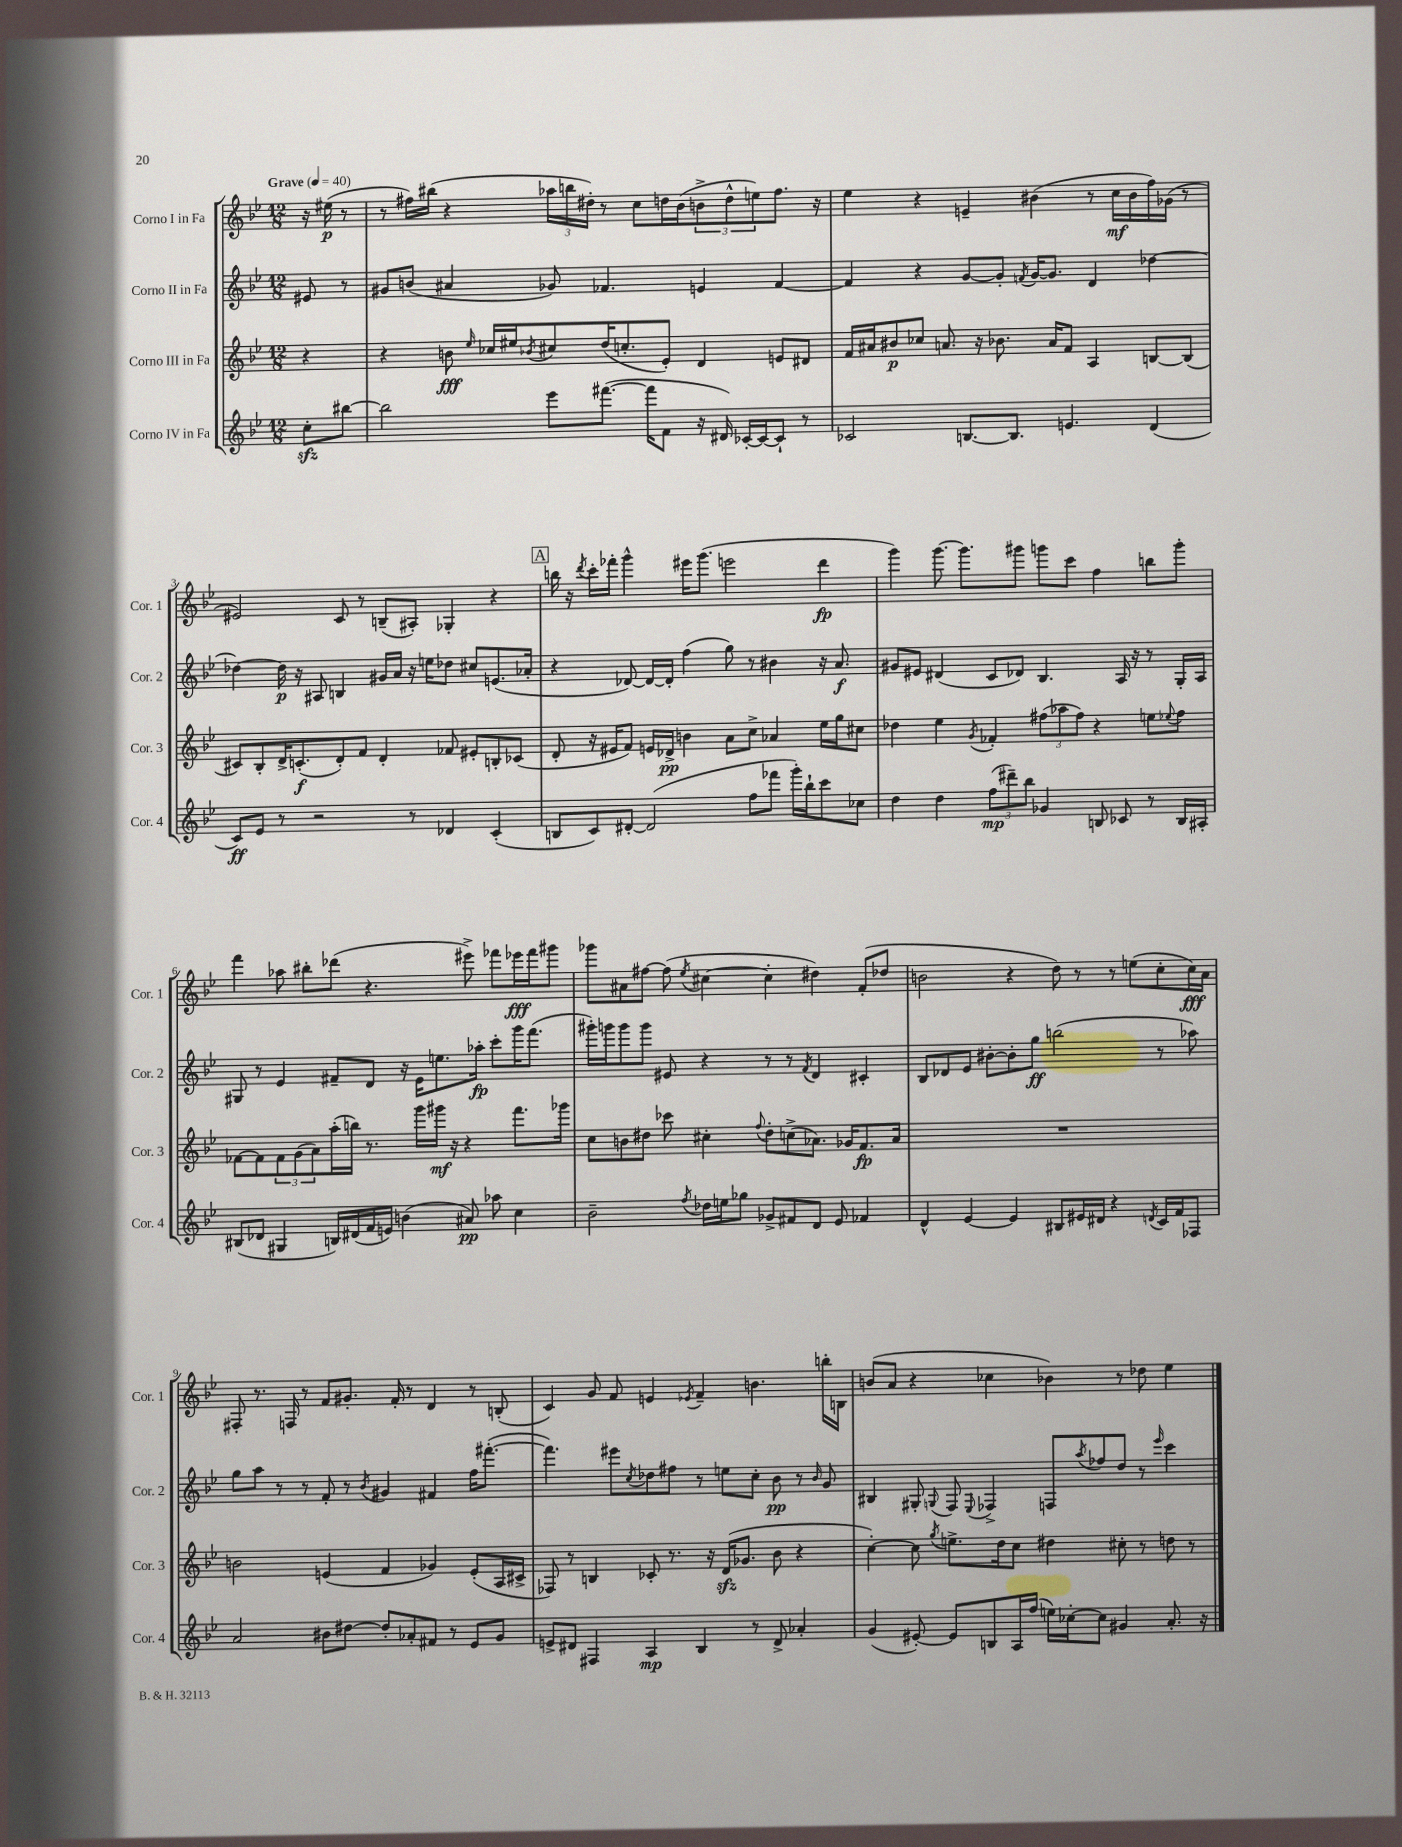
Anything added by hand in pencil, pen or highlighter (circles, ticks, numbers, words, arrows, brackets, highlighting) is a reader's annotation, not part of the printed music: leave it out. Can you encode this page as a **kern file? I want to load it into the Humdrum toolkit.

**kern	**dynam	**kern	**dynam	**kern	**dynam	**kern	**dynam
*part4	*part4	*part3	*part3	*part2	*part2	*part1	*part1
*staff4	*staff4	*staff3	*staff3	*staff2	*staff2	*staff1	*staff1
*I"Corno IV in Fa	*	*I"Corno III in Fa	*	*I"Corno II in Fa	*	*I"Corno I in Fa	*
*I'Cor. 4	*	*I'Cor. 3	*	*I'Cor. 2	*	*I'Cor. 1	*
*clefG2	*	*clefG2	*	*clefG2	*	*clefG2	*
*k[b-e-]	*	*k[b-e-]	*	*k[b-e-]	*	*k[b-e-]	*
*M12/8	*	*M12/8	*	*M12/8	*	*M12/8	*
*MM40	*	*MM40	*	*MM40	*	*MM40	*
=	=	=	=	=	=	=	=
!	!	!	!	!	!	!LO:TX:a:B:t=Grave	!
8cczz'\L	.	4r	.	8e#X/	.	16r	.
.	.	.	.	.	.	(16ee#X\	p
[8bb#X\J	.	.	.	8r	.	8r	.
=1	=1	=1	=1	=1	=1	=1	=1
2bb#\]	.	4r	.	8g#X/L	.	8r	.
.	.	.	.	(8bn/J	.	16ff#X\LL)	.
.	.	.	.	.	.	(16bb#X\JJ	.
.	.	8bn\	fff	4a#X/	.	4r	.
.	.	16qqee-/	.	.	.	.	.
.	.	16cc-X/LL	.	.	.	.	.
.	.	16ee#X/J	.	.	.	.	.
.	.	8qb-X/	.	.	.	.	.
8eee-\L	.	8cc#X/	.	8g-X/)	.	24aa-X\LL	.
.	.	.	.	.	.	24bbn\	.
.	.	.	.	.	.	24dd#X'\JJ)	.
([8.fff#X\J	.	(16dd/K	.	4.f-X/	.	8r	.
.	.	8.ccn'/	.	.	.	.	.
.	.	.	.	.	.	8cc\L	.
16fff#\KL]	.	.	.	.	.	.	.
8f\J	.	8e-'/J)	.	.	.	16ddn\L	.
.	.	.	.	.	.	(16b-\J	.
16r	.	4d/	.	4en/	.	12bn^\	.
16d#X/)	.	.	.	.	.	.	.
.	.	.	.	.	.	12dd^^\	.
[16c-X'/LL	.	.	.	.	.	.	.
.	.	.	.	.	.	12een\)	.
16c-/J_	.	.	.	.	.	.	.
8c-`/J]	.	8en/L	.	[4f-/	.	8.ff#\J	.
8r	.	8d#X/J	.	.	.	.	.
.	.	.	.	.	.	16r	.
=2	=2	=2	=2	=2	=2	=2	=2
2c-X/	.	16f/LL	.	4f-/]	.	4ee-\	.
.	.	16a#X/J	.	.	.	.	.
.	.	8b#X/	p	.	.	.	.
.	.	8cc-X/J	.	4r	.	4r	.
.	.	8.an/	.	.	.	.	.
[8.Bn/L	.	.	.	[8g/L	.	4en~/	.
.	.	16r	.	.	.	.	.
.	.	8.b-X\	.	8g'/J]	.	.	.
8.B/J]	.	.	.	.	.	.	.
.	.	.	.	8qfn/	.	.	.
.	.	.	.	[16g/KL	.	(4b#X\	.
.	.	16a/KL	.	8.g/J]	.	.	.
4.en/	.	8f/J	.	.	.	.	.
.	.	4A/	.	4d/	.	8r	.
.	.	.	.	.	.	16cc\LL	mf
.	.	.	.	.	.	16b#\	.
(4d/	.	[8Bn/L	.	[4dd-X\	.	16ff\)	.
.	.	.	.	.	.	(16g-X\JJ	.
.	.	(8B/J]	.	.	.	8r	.
!!LO:LB:g=z
=3	=3	=3	=3	=3	=3	=3	=3
8c/L)	ff	8c#X/L)	.	4dd-X\_	.	2e#X/)	.
8e-/J	.	8B-'/	.	.	.	.	.
8r	.	16d^/K	.	16dd-\]	p	.	.
.	.	(8.cn'/	f	16r	.	.	.
2r	.	.	.	8A#X/	.	.	.
.	.	8d'/)	.	4Bn/	.	8c/	.
.	.	8f/J	.	.	.	8r	.
.	.	4d'/	.	16g#X/LL	.	(8Bn~/L	.
.	.	.	.	16a/JJ	.	.	.
8r	.	.	.	16r	.	8A#X'/J)	.
.	.	.	.	16een\KL	.	.	.
4d-X/	.	8f-X/	.	8dd-X\J	.	4G-X'/	.
.	.	8e#X'/L	.	8cc#X/L	.	.	.
(4c'/	.	8Bn'/	.	(8.en/	.	4r	.
.	.	(8c-X/J	.	.	.	.	.
.	.	.	.	16a-X'/Jk	.	.	.
!!LO:REH:place=s1:t=A
=4	=4	=4	=4	=4	=4	=4	=4
8Bn/L	.	8d'/	.	4r	.	16bbn\	.
.	.	.	.	.	.	16r	.
.	.	.	.	.	.	8qddd/	.
8c/)	.	16r	.	.	.	16ccc'\LL	.
.	.	16e#X/KL	.	.	.	16fff-X'\JJ	.
[8d#X'/J	.	8f/J)	.	[8d-X/)	.	4ggg^^\	.
(2d#/]	.	16en/LL	.	16d-/LL_	.	.	.
.	.	16d-X^/JJ	pp	16d-'/JJ]	.	.	.
.	.	4bn\	.	(4ff\	.	16eee#X\KL	.
.	.	.	.	.	.	(8.ggg\J	.
.	.	8a\L	.	8gg\)	.	2eeen\	.
8ff\L	.	8cc^\J	.	8r	.	.	.
8fff-X\J	.	4a-X/	.	4b#X\	.	.	.
16ggg'\LL)	.	.	.	.	.	.	.
16bb-`\J	.	.	.	.	.	.	.
8ccc\	.	16ee-\LL	.	16r	.	4ddd\	fp
.	.	16gg\J	.	8.a/	f	.	.
8cc-X\J	.	8cc#X\J	.	.	.	.	.
=5	=5	=5	=5	=5	=5	=5	=5
4dd\	.	4dd-X\	.	8g#X/L	.	4ggg\)	.
.	.	.	.	8e#X/J	.	.	.
4dd\	.	4ee-\	.	(4d#X/	.	[8.ggg\	.
.	.	.	.	.	.	8.ggg\L]	.
.	.	8qg/	.	.	.	.	.
(12ff\L	mp	4f-X'/	.	8c/L	.	.	.
12ddd#X~\)	.	.	.	.	.	.	.
.	.	.	.	8d-X/J)	.	8ggg#X\J	.
12bb-\J	.	.	.	.	.	.	.
4g-X/	.	(12ff#X\L	.	4.B-/	.	8gggn\L	.
.	.	12aa-X\	.	.	.	.	.
.	.	.	.	.	.	8ccc\J	.
.	.	12ff#\J)	.	.	.	.	.
8Bn/	.	4r	.	.	.	4ff\	.
8c-X/	.	.	.	16A/	.	.	.
.	.	.	.	16r	.	.	.
8r	.	8een\L	.	8r	.	8bbn\L	.
.	.	8qqee-X/	.	.	.	.	.
16B/LL	.	8ff#\J	.	16G'/LL	.	8ggg'\J	.
16A#X'/JJ	.	.	.	16A/JJ	.	.	.
!!LO:LB:g=z
=6	=6	=6	=6	=6	=6	=6	=6
(8B#X/L	.	[8f-X\L	.	8G#X/	.	4fff\	.
8d-X/J	.	8f-\]	.	8r	.	.	.
4G#X/	.	12f-\	.	4e-/	.	8aa-X\	.
.	.	(12g\	.	.	.	.	.
.	.	.	.	.	.	8bb#X'\L	.
.	.	12a\)	.	.	.	.	.
16Bn/LL)	.	(16aa'\L	.	8f#X~/L	.	(8ddd-X\J	.
(16d#X/	.	16bbn\JJ)	.	.	.	.	.
16f/	.	8.r	.	8d/J	.	4.r	.
16en/JJ)	.	.	.	.	.	.	.
(4bn\	.	.	.	16r	.	.	.
.	.	16ggg\LL	.	16e-\KL	.	.	.
.	.	16ggg#X\JJ	mf	8.een\	.	.	.
.	.	16r	.	.	.	.	.
8a#X/)	pp	4r	.	.	.	8eee#X^\)	.
.	.	.	.	16aa-X'\Jk	fp	.	.
8aa-X\	.	.	.	8ccc'\L	.	8fff-X\L	.
4cc\	.	8.fff\L	.	16ggg\K	.	16eee-X\L	fff
.	.	.	.	(8.fff\J	.	16fff-\J	.
.	.	.	.	.	.	8ggg#X\J	.
.	.	16ggg-X\Jk	.	.	.	.	.
=7	=7	=7	=7	=7	=7	=7	=7
2b-~\	.	8cc\L	.	16ggg#X'\LL)	.	8ggg-X\L	.
.	.	.	.	16gggn\J	.	.	.
.	.	8bn\	.	8ggg\	.	8a#X\	.
.	.	8dd#X\J	.	8ggg\J	.	[8ff#X\J	.
.	.	8ccc-X\	.	8e#X/	.	(8ff#\]	.
8qff/	.	.	.	.	.	8qee-/	.
16dd-X\LL	.	4cc#X'\	.	4r	.	[4cc#X\	.
16een\J	.	.	.	.	.	.	.
8gg-X\J	.	.	.	.	.	.	.
.	.	8qqff/	.	.	.	.	.
8g-X^/L	.	8dd#'\L	.	8r	.	4cc#'\]	.
8f#X/	.	(8ccn^\	.	8r	.	.	.
.	.	.	.	8qf/	.	.	.
8d/J	.	8.a-X\J)	.	4d/	.	4dd#X\)	.
8e-/	.	.	.	.	.	.	.
.	.	16g-X/KL	.	.	.	.	.
4f-X/	.	8.f/	fp	4c#X'/	.	(8f'/L	.
.	.	.	.	.	.	8dd-X/J	.
.	.	16a-/Jk	.	.	.	.	.
=8	=8	=8	=8	=8	=8	=8	=8
4d^^/	.	1.r	.	8B-/L	.	2bn\	.
.	.	.	.	8d-X/	.	.	.
[4e-/	.	.	.	8e-/J	.	.	.
.	.	.	.	[8b#X'\L	.	.	.
4e-/]	.	.	.	8b#'\]	.	4r	.
.	.	.	.	8gg\J	ff	.	.
8B#X/L	.	.	.	(2bbn\	.	8dd\)	.
16e#X/L	.	.	.	.	.	8r	.
16d#X/JJ	.	.	.	.	.	.	.
4r	.	.	.	.	.	8r	.
.	.	.	.	.	.	(8een\L	.
8qdn/	.	.	.	.	.	.	.
16c/LL	.	.	.	8r	.	8cc'\	.
16f/J	.	.	.	.	.	.	.
8F-X/J	.	.	.	8aa-X\)	.	16cc\L)	fff
.	.	.	.	.	.	16a\JJ	.
!!LO:LB:g=z
=9	=9	=9	=9	=9	=9	=9	=9
2a/	.	2bn\	.	8gg\L	.	8F#X'/	.
.	.	.	.	8aa\J	.	8.r	.
.	.	.	.	8r	.	.	.
.	.	.	.	.	.	16Fn/	.
.	.	.	.	8r	.	8r	.
8b#X\L	.	(4en/	.	8f'/	.	8f/L	.
[8dd#X\J	.	.	.	8r	.	8.g#X'/J	.
.	.	.	.	8qb-/	.	.	.
8dd#'/L]	.	4f/	.	4g#X/	.	.	.
.	.	.	.	.	.	16f'/	.
8a-X'/	.	.	.	.	.	8r	.
8f#X/J	.	4g-X/)	.	4f#X/	.	4d/	.
8r	.	.	.	.	.	.	.
8e-/L	.	(8e'/L	.	16ff\KL	.	8r	.
.	.	.	.	([8.fff#X'\J	.	.	.
8g/J	.	16A/L	.	.	.	(8Bn'/	.
.	.	16c#X^/JJ	.	.	.	.	.
=10	=10	=10	=10	=10	=10	=10	=10
8en^/L	.	8F-X/)	.	4.fff#\])	.	4c/)	.
8d#X/J	.	8r	.	.	.	.	.
4F#X/	.	4Bn/	.	.	.	8g/	.
.	.	.	.	8eee#X\L	.	8f/	.
.	.	.	.	8qcc/	.	.	.
4A/	mp	8c-X'/	.	8dd-X\	.	4en/	.
.	.	8.r	.	8ff#X\J	.	.	.
.	.	.	.	.	.	8qe-X/	.
4B-/	.	.	.	8r	.	4f~/	.
.	.	16r	.	.	.	.	.
.	.	(16dzz/KL	.	8een\L	.	.	.
.	.	8.g-X/J	.	.	.	.	.
8r	.	.	.	8cc'\J	.	4.bn\	.
8d#^/	.	8b-\	.	8b-\	pp	.	.
4a-X'/	.	4r	.	8r	.	.	.
.	.	.	.	16qqb-/	.	.	.
.	.	.	.	8g/	.	16bbn'\LL	.
.	.	.	.	.	.	16Bn\JJ	.
=11	=11	=11	=11	=11	=11	=11	=11
(4g/	.	[4cc'\)	.	4B#X/	.	(8bn/L	.
.	.	.	.	.	.	8a/J	.
[8e#X'/)	.	8cc\]	.	8G#X'/	.	4r	.
.	.	8qgg/	.	8qqGn/	.	.	.
8e#/L]	.	8.een^\L	.	8F/	.	.	.
.	.	.	.	8qqE-/	.	.	.
8Bn/	.	.	.	4F-X^/	.	4cc-X\	.
.	.	16dd\k	.	.	.	.	.
16A/L	.	8cc\J	.	.	.	.	.
(16ff/JJ	.	.	.	.	.	.	.
16een\LL)	.	4dd#X\	.	8Fn/L	.	4b-X\)	.
[16cc-X'\J	.	.	.	.	.	.	.
.	.	.	.	8qaa/	.	.	.
8cc-\J]	.	.	.	8ff-X/	.	.	.
4g#X/	.	8cc#X'\	.	8dd/J	.	8r	.
.	.	8r	.	8r	.	8dd-X\	.
.	.	.	.	16qqeee-/	.	.	.
8.a'/	.	8ddn\	.	4ccc\	.	4ee-\	.
.	.	8r	.	.	.	.	.
16r	.	.	.	.	.	.	.
==	==	==	==	==	==	==	==
*-	*-	*-	*-	*-	*-	*-	*-
